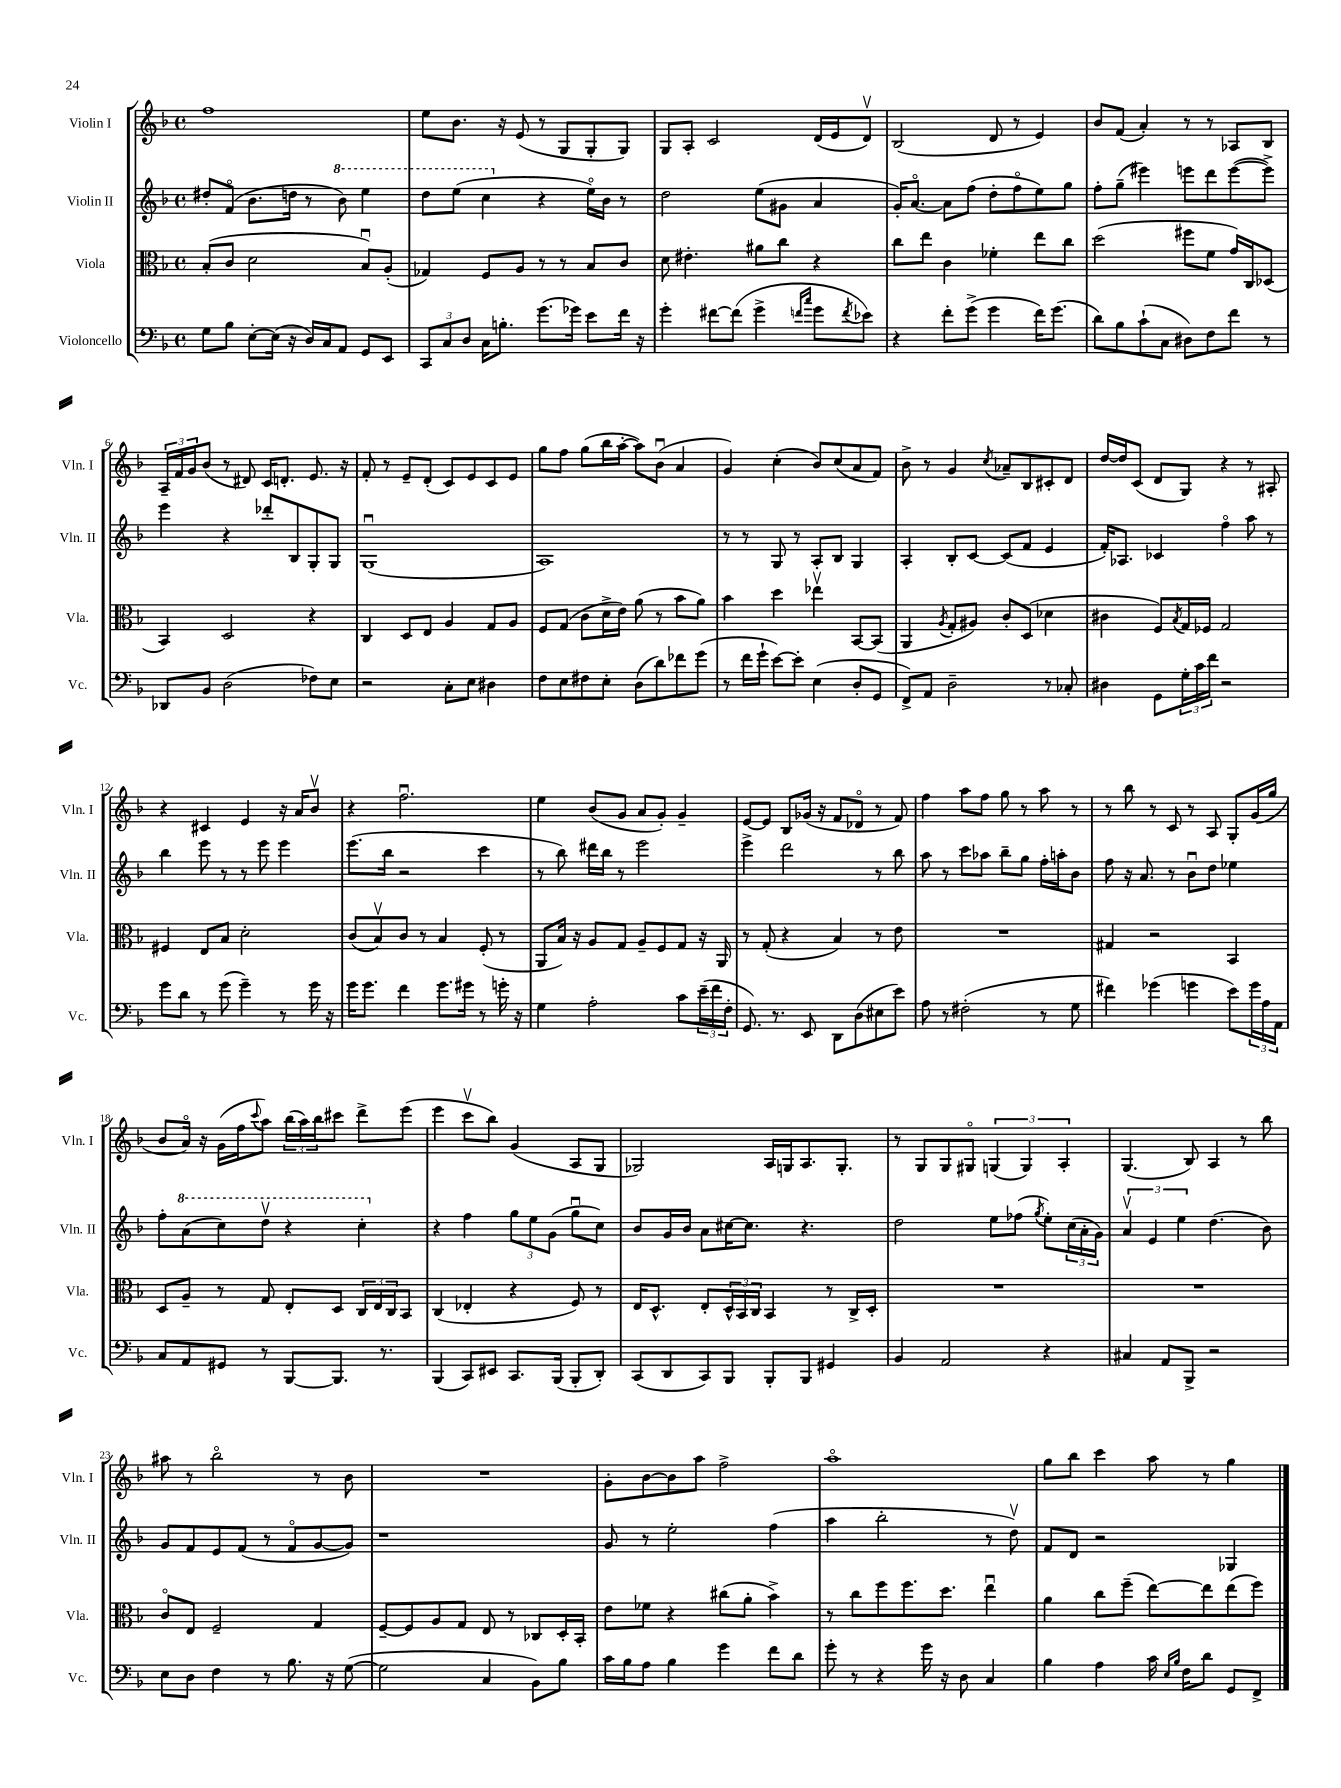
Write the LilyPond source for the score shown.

<<
\new StaffGroup <<
\new Staff = "s0" \with { instrumentName = "Violin I" shortInstrumentName = "Vln. I" } {
    \clef treble \key f \major \defaultTimeSignature \time 4/4
    f''1 |
    e''8 bes'8. r16 e'8( r8 g8 g8-. g8) |
    g8 a8-. c'2 d'16( e'16 d'8\upbow) |
    bes2( d'8 r8 e'4) |
    bes'8 f'8( a'4-.) r8 r8 aes8 bes8 |
    \tuplet 3/2 { a16-- f'16 g'16 } bes'8( r8 dis'8) c'16 d'8.-. e'8. r16 |
    f'8-. r8 e'8-- d'8-.( c'8) e'8 c'8 e'8 |
    g''8 f''8 g''8( bes''16 a''16~-. a''8) bes'8\downbow( a'4 |
    g'4) c''4-.( bes'8) c''8( a'8 f'8) |
    bes'8-> r8 g'4 \acciaccatura { c''8 } aes'8-- bes8 cis'8-. d'8 |
    d''16~ d''16 c'8( d'8 g8) r4 r8 ais8-. |
    r4 cis'4 e'4 r16 a'16 bes'8\upbow |
    r4 f''2.\downbow |
    e''4 bes'8( g'8 a'8 g'8-.) g'4-- |
    e'8~ e'8 bes8 ges'16( r16 f'8 des'8\flageolet r8 f'8) |
    f''4 a''8 f''8 g''8 r8 a''8 r8 |
    r8 bes''8 r8 c'8 r8 a8 g8-. g'16( g''16 |
    bes'8 a'16\flageolet) r16 g'16( f''16 \appoggiatura { c'''8 } a''8) \tuplet 3/2 { bes''16( a''16) bes''16 } cis'''8 d'''8-> e'''8( |
    e'''4 c'''8\upbow bes''8) g'4( a8 g8 |
    ges2) a16 g16 a8. g8.-. |
    r8 g8 g8 gis8\flageolet \tuplet 3/2 { g4( g4) a4-. } |
    g4.( bes8) a4 r8 bes''8 |
    ais''8 r8 bes''2\flageolet r8 bes'8 |
    R1 |
    g'8-. bes'8~ bes'8 a''8 f''2-> |
    a''1\flageolet |
    g''8 bes''8 c'''4 a''8 r8 g''4 \bar "|." |
}
\new Staff = "s1" \with { instrumentName = "Violin II" shortInstrumentName = "Vln. II" } {
    \clef treble \key f \major \defaultTimeSignature \time 4/4
    dis''8-. f'8\flageolet( bes'8. d''16 r8 \ottava #1 bes''8) e'''4 |
    d'''8 e'''8( c'''4 \ottava #0 r4 e''16\flageolet) bes'16 r8 |
    d''2 e''8( gis'8 a'4 |
    g'16-.) a'8.~\flageolet a'8 f''8( d''8-. f''8\flageolet e''8) g''8 |
    f''8-. g''8--( eis'''4) e'''8 d'''8 e'''8~( e'''8->) |
    e'''4 r4 des'''8-. bes8 g8-. g8 |
    g1\downbow( |
    a1) |
    r8 r8 g8 r8 a8-. bes8 g4 |
    a4-. bes8-. c'8~ c'8( f'8 e'4 |
    f'16-.) aes8. ces'4 f''4\flageolet a''8 r8 |
    bes''4 e'''8 r8 r8 e'''8 e'''4 |
    e'''8.( bes''16 r2 c'''4 |
    r8 bes''8) dis'''16 bes''16 r8 e'''2 |
    e'''4-> d'''2 r8 bes''8 |
    a''8 r8 c'''8 aes''8 bes''8-- g''8 f''16-. a''16-. bes'8 |
    f''8 r16 a'8. r8 bes'8\downbow d''8 ees''4 |
    f''8-. \ottava #1 a''8( c'''8) d'''8\upbow r4 c'''4-. \ottava #0 |
    r4 f''4 \tuplet 3/2 { g''8 e''8 g'8( } g''8\downbow c''8) |
    bes'8 g'16 bes'16 a'8 cis''16~ cis''8. r4. |
    d''2 e''8 fes''8( \acciaccatura { g''8 } e''8-.) \tuplet 3/2 { c''16( a'16-. g'16) } |
    \tuplet 3/2 { a'4\upbow e'4 e''4 } d''4.( bes'8) |
    g'8 f'8 e'8 f'8( r8 f'8\flageolet g'8~ g'8) |
    r1 |
    g'8 r8 e''2-. f''4( |
    a''4 bes''2-. r8 d''8\upbow) |
    f'8 d'8 r2 ges4 \bar "|." |
}
\new Staff = "s2" \with { instrumentName = "Viola" shortInstrumentName = "Vla." } {
    \clef alto \key f \major \defaultTimeSignature \time 4/4
    bes8-.( c'8 d'2 bes8\downbow) a8-.( |
    ges4) f8 a8 r8 r8 bes8 c'8 |
    d'8 eis'4.-. ais'8 c''8 r4 |
    c''8 e''8 c'4 fes'4-. e''8 c''8 |
    d''2( fis''8 f'8 g'16) c16 des8( |
    bes,4) d2 r4 |
    c4 d8 e8 a4 g8 a8 |
    f8 g8( c'8 d'16-> e'16) a'8( r8 bes'8 a'8) |
    bes'4 d''4 ees''4\upbow bes,8~ bes,8( |
    a,4 \acciaccatura { a8 } g8-. ais8) c'8-. d8( des'4 |
    cis'4 f8) \acciaccatura { bes8 } g16 fes16 g2 |
    fis4 e8 bes8 d'2-. |
    c'8( bes8\upbow) c'8 r8 bes4 f8-.( r8 |
    a,8 bes16) r16 a8 g8 a8-- f8 g8 r16 a,16 |
    r8 g8-.( r4 bes4) r8 e'8 |
    R1 |
    gis4 r2 bes,4 |
    d8 a8-- r8 g8 e8-. d8 \tuplet 3/2 { c16 e16 c16 } bes,8 |
    c4( ees4-. r4 f8) r8 |
    e16 d8.-^ e8-. \tuplet 3/2 { d16-^ bes,16 c16 } bes,4 r8 c16-> d16-. |
    R1 |
    R1 |
    c'8\flageolet e8 f2-- g4 |
    f8~-- f8 a8 g8 e8 r8 ces8 d16-. bes,16-. |
    e'8 fes'8 r4 cis''8( a'8-. bes'4->) |
    r8 c''8 f''8 f''8. d''8. e''4\downbow |
    a'4 c''8 f''8--( e''8~) e''8 e''8( f''8) \bar "|." |
}
\new Staff = "s3" \with { instrumentName = "Violoncello" shortInstrumentName = "Vc." } {
    \clef bass \key f \major \defaultTimeSignature \time 4/4
    g8 bes8 e8~-. e16( r16 d16) c16 a,8 g,8 e,8 |
    \tuplet 3/2 { c,8 c8 d8 } c16 b8.-. g'8.( ges'16) e'8 f'16 r16 |
    g'4-. fis'8~ fis'8( g'4-> \grace { f'16 c''16 } g'8 \acciaccatura { f'8 } ees'8) |
    r4 f'8-. g'8->( g'4 f'16) g'8.( |
    d'8) bes8 c'8-!( c8 dis8) f8 f'8 r8 |
    des,8 bes,8 d2( fes8) e8 |
    r2 c8-. e8 dis4 |
    f8 e8 fis8 e8-. d8( d'8) fes'8 g'8( |
    r8 f'16 g'16-! e'8~) e'8-. e4( d8-. g,8 |
    f,8->) a,8 d2-- r8 ces8-. |
    dis4 g,8 \tuplet 3/2 { g16-. c'16 f'16 } r2 |
    g'8 d'8 r8 g'8( g'4--) r8 g'16 r16 |
    g'16 g'8. f'4 g'8. gis'16 r8 g'16-. r16 |
    g4 a2-. c'8 \tuplet 3/2 { e'16--( f'16 f16-. } |
    g,8.) r8. e,8 d,8 d8( eis8 e'8) |
    a8 r8 fis2-.( r8 g8 |
    fis'4) ges'4( g'4 e'8) \tuplet 3/2 { g'16 a16 a,16 } |
    c8 a,8 gis,8 r8 bes,,8~ bes,,8. r8. |
    bes,,4( c,8) eis,8 c,8. bes,,16( bes,,8-. d,8-.) |
    c,8( d,8 c,8) bes,,8 bes,,8-. bes,,8 gis,4 |
    bes,4 a,2 r4 |
    cis4 a,8 bes,,8-> r2 |
    e8 d8 f4 r8 bes8. r16 g8~( |
    g2 c4 bes,8) bes8 |
    c'16 bes16 a8 bes4 g'4 f'8 d'8 |
    g'8-. r8 r4 g'16 r16 d8 c4 |
    bes4 a4 c'16 \grace { e16 bes16 } f16 d'8 g,8 f,8-> \bar "|." |
}
>>
>>
